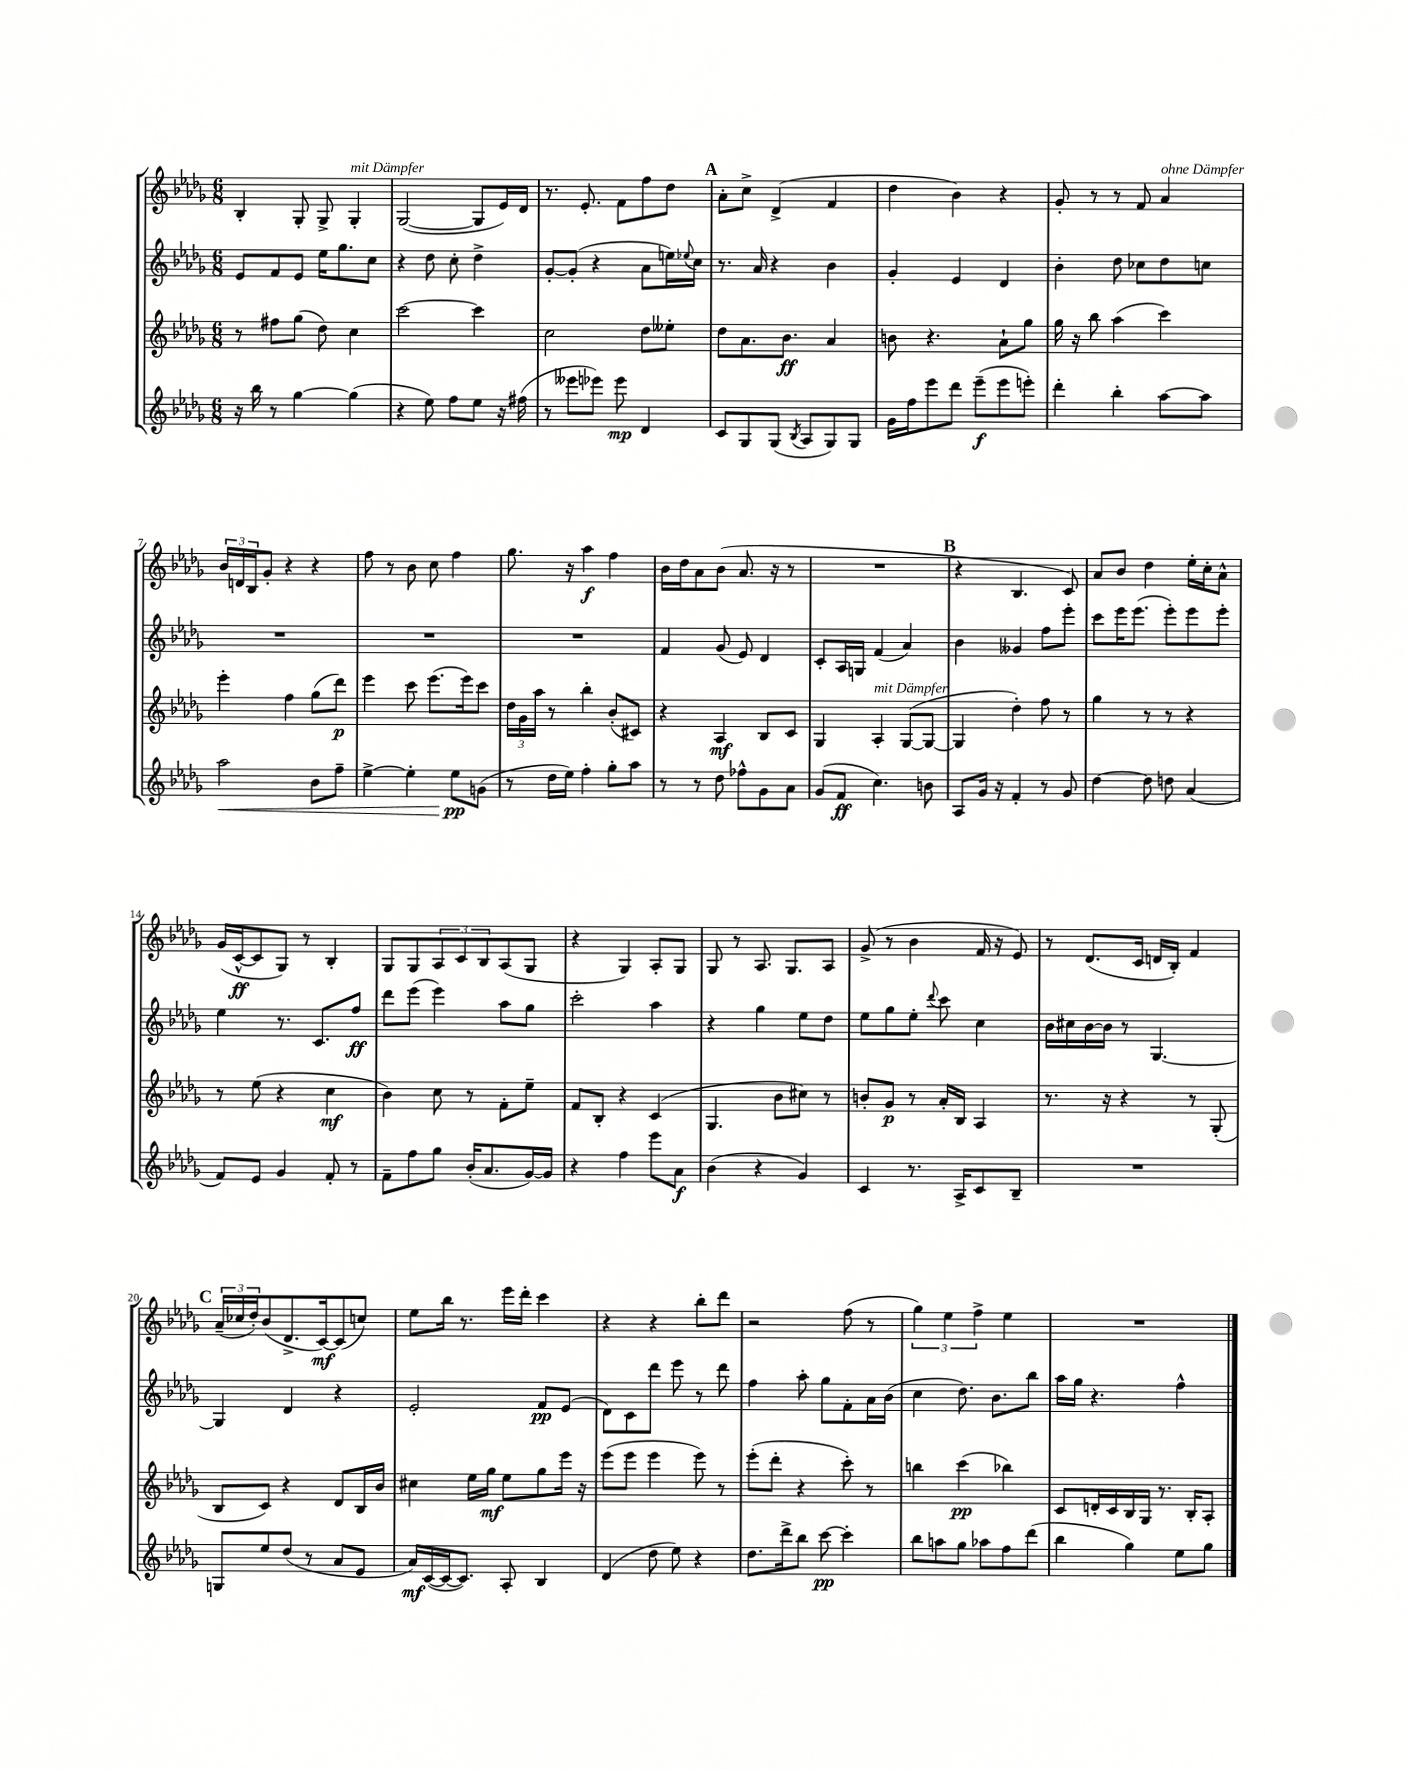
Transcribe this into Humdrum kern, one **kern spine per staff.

**kern	**kern	**kern	**kern
*staff4	*staff3	*staff2	*staff1
*clefG2	*clefG2	*clefG2	*clefG2
*k[b-e-a-d-g-]	*k[b-e-a-d-g-]	*k[b-e-a-d-g-]	*k[b-e-a-d-g-]
*M6/8	*M6/8	*M6/8	*M6/8
16r	8r	8e-/L	4B-'/
16bb-\	.	.	.
8r	8ff#\L	8f/	.
[4gg-\	(8gg-\J	8e-/J	8G-'/
.	8dd-\)	16ee-\LK	8G-^/
.	.	8.gg-\	.
(4gg-\]	4cc\	.	4G-'/
.	.	8cc\J	.
=	=	=	=
4r	[2ccc\	4r	([2G-/
8ee-\)	.	8dd-\	.
8ff\L	.	8cc'\	.
8ee-\J	4ccc\]	4dd-^\	8G-/]L
16r	.	.	16e-/L)
(16ff#\	.	.	16d-/JJ
=	=	=	=
8r	2cc\	[8g-'/L	8.r
8eee--\L	.	(8g-'/]J	.
.	.	.	8.e-'/
8eee-\J)	.	4r	.
8eee-\	.	.	8f\L
4d-/	8dd-\L	8a-\L	8ff\
.	8ee--'\J	16ee\L)	8dd-\J
.	.	8qqee-/	.
.	.	16cc\JJ	.
=	=	=	=
8c/L	8dd-\L	8.r	8a-'\L
8G-/	8.a-\	.	8cc^\J
.	.	16a-/	.
(8G-/J	.	4r	(4d-^/
.	8.b-\J	.	.
8qB-/	.	.	.
8A-/L	.	.	.
8G-/)	4a-/	4b-\	4f/
8G-/J	.	.	.
=	=	=	=
16g-\LL	8b\	4g-'/	4dd-\
16ff\J	.	.	.
8eee-\	4.r	.	.
8ddd-\J	.	4e-/	4b-\)
(8eee-~\L	.	.	.
8eee-\	8a-`\L	4d-/	4r
8eee'\J)	8gg-\J	.	.
=	=	=	=
4ddd-'\	16gg-\	4b-'\	8g-'/
.	16r	.	.
.	8bb-\	.	8r
4bb-'\	(4aa-\	8dd-\	8r
.	.	8cc-\L	8f/
[8aa-\L	4ccc\)	8dd-\	4a-/
8aa-\]J	.	8cc\J	.
=	=	=	=
2aa-\	4eee-'\	2.r	24b-/LL
.	.	.	24d/
.	.	.	24B-/J
.	.	.	8g-'/J
.	4ff\	.	4r
8b-\L	(8gg-\L	.	4r
8ff~\J	8ddd-\J)	.	.
=	=	=	=
[4ee-^\	4eee-\	2.r	8ff\
.	.	.	8r
4ee-'\]	8ccc\	.	8b-\
.	(8.eee-\L	.	8cc\
8ee-\L	.	.	4ff\
.	16eee-\k)	.	.
(8g\J	8ccc\J	.	.
=	=	=	=
8r	24dd-\LL	2.r	8.gg-\
.	24g-\	.	.
.	24aa-\JJ	.	.
16dd-\LL	8r	.	.
16ee-\JJ)	.	.	16r
4ff'\	4bb-'\	.	4aa-\
8gg-'\L	(8b-'/L	.	4ff\
8aa-\J	8c#/J)	.	.
=	=	=	=
8r	4r	4f/	16b-\LL
.	.	.	16dd-\J
8r	.	.	8a-\
8dd-\	4A-/	(8g-/	(8b-\J
8ff-^^\L	.	8e-/)	8.a-/
8g-\	8B-/L	4d-/	.
.	.	.	16r
8a-\J	8c/J	.	8r
=	=	=	=
(8g-/L	4G-/	8c'/L	2.r
8f/J	.	16A-/L	.
.	.	16G/JJ	.
4.cc\)	4A-'/	(4f/	.
.	([8G-/L	4a-/)	.
8b\	8G-/_J	.	.
=	=	=	=
8A-/L	4G-/]	4b-\	4r
16g-/Jk	.	.	.
16r	.	.	.
4f'/	4dd-'\)	4g--/	4.B-/
8r	8ff\	8ff\L	.
8g-/	8r	8eee-'\J	8c/)
=	=	=	=
[4dd-\	4gg-\	8ccc\L	8a-/L
.	.	16eee-\K	8b-/J
.	.	(8.eee-\J	.
8dd-\]	8r	.	4dd-\
8dd\	8r	8eee-'\L)	.
(4a-/	4r	8eee-\	16ee-'\LL
.	.	.	16cc'\J
.	.	8eee-'\J	8a-^^\J
=	=	=	=
8f/L)	8r	4ee-\	(16g-/LL
.	.	.	[16c^^/J
8e-/J	(8ee-\	.	8c/]
4g-/	4r	8.r	8G-/J)
.	.	.	8r
.	.	8.c/L	.
8f'/	4cc\	.	4B-'/
8r	.	8ff/J	.
=	=	=	=
8f~\L	4b-\)	8ddd-\L	8G-/L
8ff\	.	(8eee-\J	8G-/
8gg-\J	8cc\	4eee-\)	12A-/
.	.	.	12c/
(16b-'/LK	8r	.	.
.	.	.	12B-/
8.a-/	.	.	.
.	8f'\L	8aa-\L	(8A-/
[16g-/L)	8ee-~\J	8gg-\J	8G-/J
16g-/]JJ	.	.	.
=	=	=	=
4r	8f/L	2ccc'\	4r
.	8B-'/J	.	.
4ff\	4r	.	4G-/)
8eee-\L	(4c/	4aa-\	8A-'/L
8a-\J	.	.	8G-/J
=	=	=	=
(4b-\	4.G-/	4r	8G-/
.	.	.	8r
4r	.	4gg-\	8.A-/
.	8b-\L	.	.
.	.	.	8.G-/L
4g-/)	8cc#\J)	8ee-\L	.
.	8r	8dd-\J	8A-/J
=	=	=	=
4c/	8b'/L	8ee-\L	(8g-^/
.	8g-/J	8gg-\	8r
8.r	8r	8ee-'\J	4b-\
.	.	8qqddd-/	.
.	16a-'/LL	8ccc\	.
16A-^/LK	16B-/JJ	.	.
8c/	4A-/	4cc\	16f/
.	.	.	16r
8B-~/J	.	.	8e-/)
=	=	=	=
2.r	8.r	16b-\LL	8r
.	.	16cc#\	.
.	.	[16b-\	(8.d-/L
.	16r	16b-\]JJ	.
.	4r	8r	.
.	.	.	16c/Jk
.	.	[4.G-/	16d/LL
.	.	.	16B-'/JJ)
.	8r	.	4f/
.	(8G-'/	.	.
=	=	=	=
8G/L	8B-/L	4G-/]	(24a-~/LL
.	.	.	24cc-/
.	.	.	24dd-'/J)
8ee-/	8c/J)	.	(8b-/
(8dd-/J	4r	4d-/	8.d-^/
8r	.	.	.
.	.	.	[16c/k)
8a-/L	8d-/L	4r	(8c/]
8e-/J	16B-/L	.	8cc/J)
.	16b-/JJ	.	.
=	=	=	=
16a-/LL)	4cc#\	2e-'/	8ee-\L
([16c/	.	.	.
16c/_J	.	.	16bb-\Jk
8.c/]J)	.	.	8.r
.	16ee-\LL	.	.
.	16gg-\JJ	.	.
8A-'/	8ee-\L	.	16eee-\LL
.	.	.	16ddd-'\JJ
4B-/	8gg-\	8f/L	4ccc\
.	16eee-\Jk	(8e-/J	.
.	16r	.	.
=	=	=	=
(4d-/	(8eee-\L	8d-\L)	4r
.	8eee-\J	8c\	.
8dd-\	4eee-\	8ddd-\J	4r
8ee-\)	.	8eee-\	.
4r	8eee-\)	8r	8bb-'\L
.	8r	8ddd-\	8ddd-\J
=	=	=	=
8.dd-\L	(8eee-'\L	4ff\	2r
.	8ddd-'\J	.	.
16ddd-^\k	.	.	.
8bb-\J	4r	8aa-'\	.
[8ccc\	.	8gg-\L	.
4ccc'\]	8ccc'\)	8f'\	(8ff\
.	8r	16a-\L	8r
.	.	(16b-\JJ	.
=	=	=	=
8bb-\L	4bb\	4cc\	6gg-\)
8aa\	.	.	.
.	.	.	6ee-\
8gg-\J	(4ccc\	8.dd-\)	.
.	.	.	6ff^\
8aa-\L	.	.	.
.	.	8.b-\L	.
8ff\	4bb-\)	.	4ee-\
(8ddd-\J	.	8bb-\J	.
=	=	=	=
4bb-\	8c/L	16aa-\LL	2.r
.	.	16gg-\JJ	.
.	16d'/L	4.r	.
.	16c/	.	.
4gg-\)	16B-/	.	.
.	16G-/JJ	.	.
.	8.r	.	.
8ee-\L	.	4ff^^\	.
.	16B-'/LK	.	.
8gg-\J	8A-'/J	.	.
==	==	==	==
*-	*-	*-	*-
